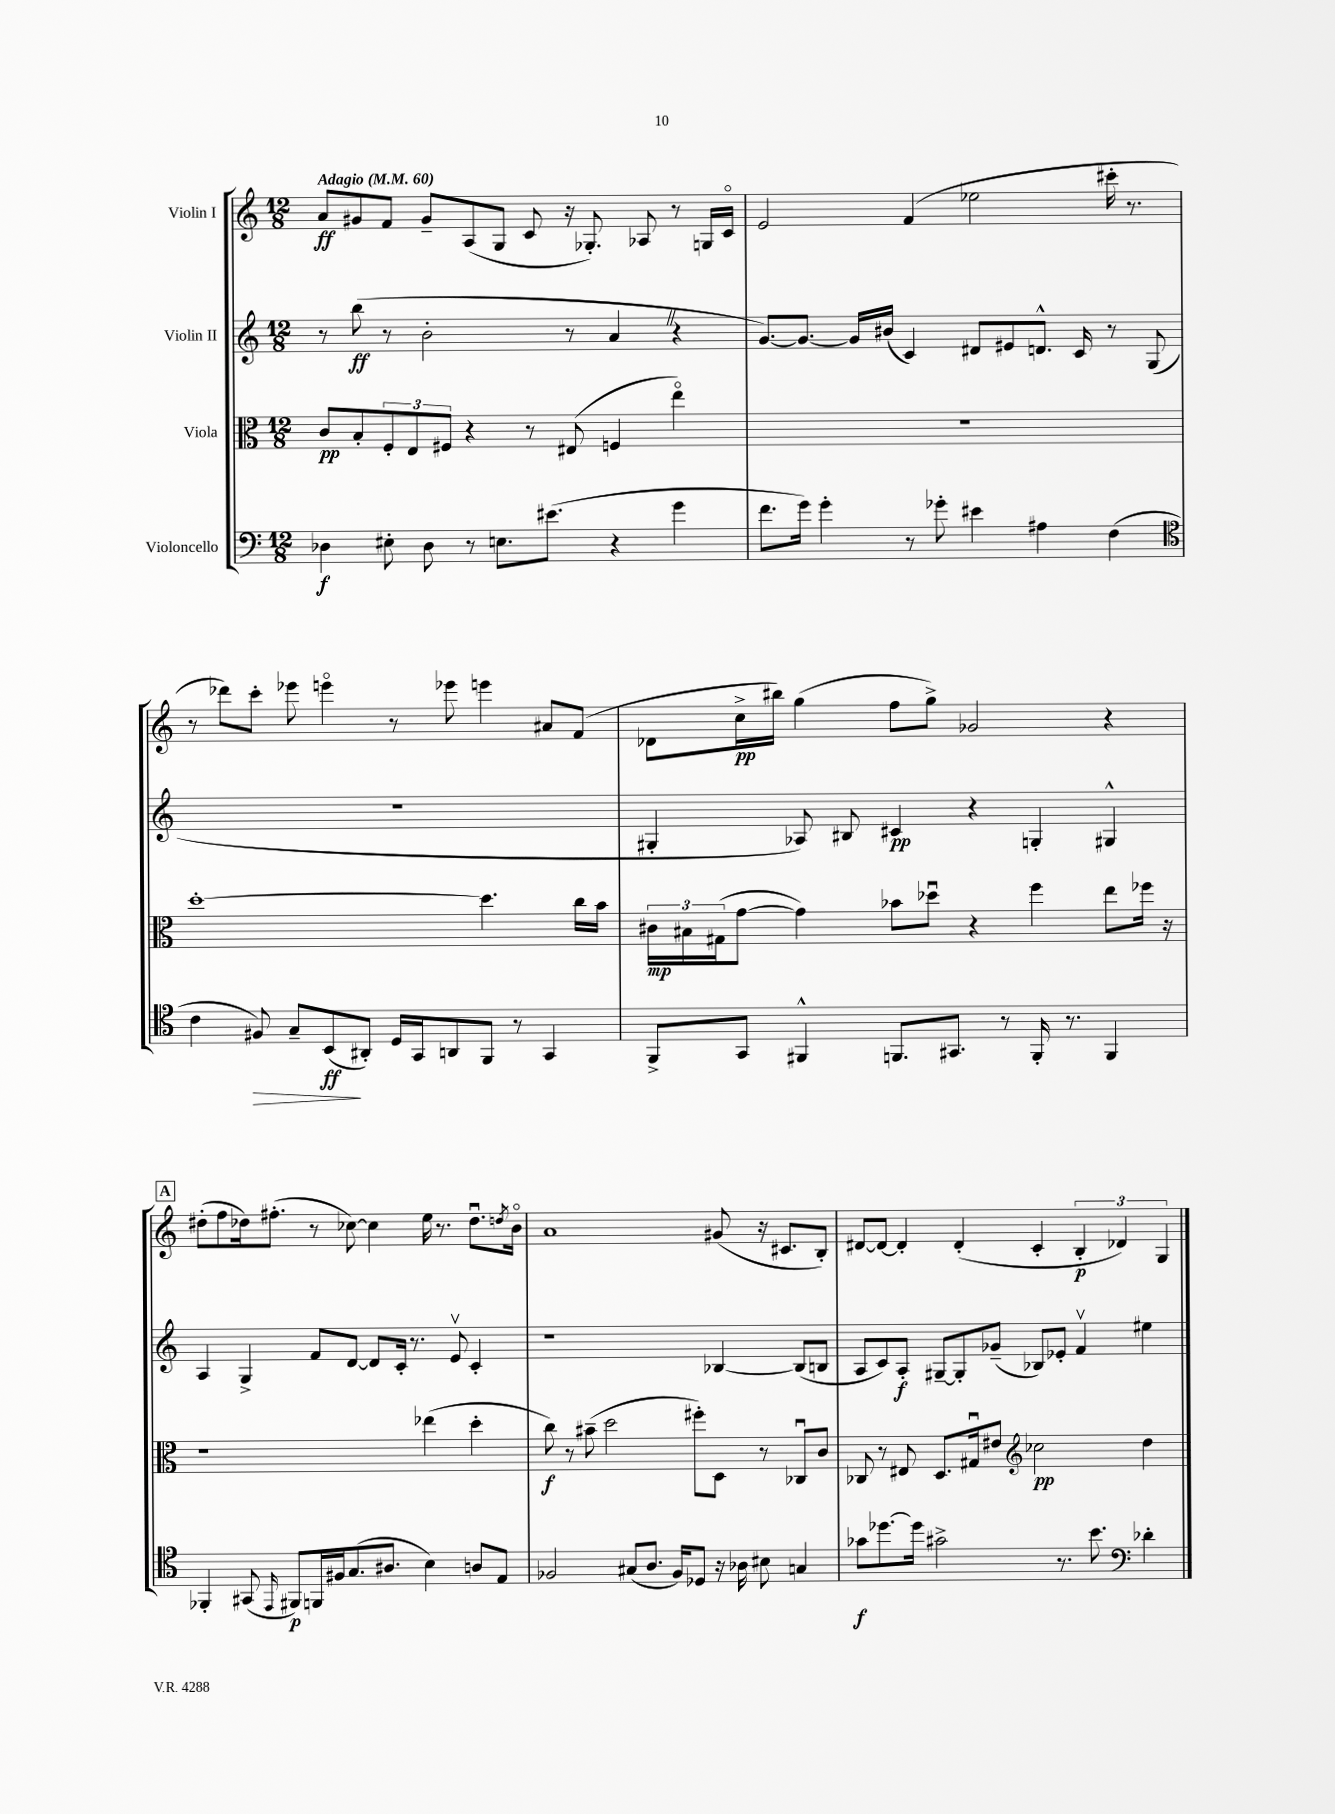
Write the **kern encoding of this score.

**kern	**dynam	**kern	**dynam	**kern	**dynam	**kern	**dynam
*part4	*part4	*part3	*part3	*part2	*part2	*part1	*part1
*staff4	*staff4	*staff3	*staff3	*staff2	*staff2	*staff1	*staff1
*I"Violoncello	*	*I"Viola	*	*I"Violin II	*	*I"Violin I	*
*clefF4	*	*clefC3	*	*clefG2	*	*clefG2	*
*k[]	*	*k[]	*	*k[]	*	*k[]	*
*M12/8	*	*M12/8	*	*M12/8	*	*M12/8	*
*MM60	*	*MM60	*	*MM60	*	*MM60	*
=1	=1	=1	=1	=1	=1	=1	=1
!	!	!	!	!	!	!LO:TX:a:B:t=Adagio	!
4D-X\	f	8c/L	pp	8r	.	8a/L	ff
.	.	8B'/	.	(8bb\	ff	8g#X/	.
8E#X'\	.	12F'/	.	8r	.	8f/J	.
.	.	12E/	.	.	.	.	.
8D-\	.	.	.	2b'\	.	8g#~/L	.
.	.	12F#X/J	.	.	.	.	.
8r	.	4r	.	.	.	(8A/	.
8.En\L	.	.	.	.	.	8G/J	.
.	.	8r	.	.	.	8c/	.
(8.e#X\J	.	.	.	.	.	.	.
.	.	(8E#X/	.	8r	.	16r	.
.	.	.	.	.	.	8.G-X'/)	.
4r	.	4Fn/	.	4aZ/	.	.	.
.	.	.	.	.	.	8A-X/	.
4g\	.	4ee\)	.	4r	.	8r	.
.	.	.	.	.	.	16Gn/LL	.
.	.	.	.	.	.	16c/JJ	.
=2	=2	=2	=2	=2	=2	=2	=2
8.f\L	.	1.r	.	[8.g/L)	.	2e/	.
16g\Jk)	.	.	.	8.g/J_	.	.	.
4g'\	.	.	.	.	.	.	.
.	.	.	.	16g/LL]	.	.	.
.	.	.	.	(16b#X/JJ	.	.	.
8r	.	.	.	4c/)	.	(4f/	.
8g-X'\	.	.	.	.	.	.	.
4e#X\	.	.	.	8d#X/L	.	2ee-X\	.
.	.	.	.	8e#X/	.	.	.
4A#X\	.	.	.	8.dn^^/J	.	.	.
.	.	.	.	16c/	.	.	.
(4F\	.	.	.	8r	.	16ccc#X'\	.
.	.	.	.	.	.	8.r	.
.	.	.	.	(8G/	.	.	.
!!LO:LB:g=z
=3	=3	=3	=3	=3	=3	=3	=3
*clefC4	*	*	*	*	*	*	*
4c\	.	[1dd'	.	1.r	.	8r	.
.	.	.	.	.	.	8ddd-X\L)	.
!	!LO:HP:b	!	!	!	!	!	!
8F#X/)	>	.	.	.	.	8ccc'\J	.
8G~/L	.	.	.	.	.	8eee-X\	.
(8BB/	ff	.	.	.	.	4eeen\	.
8AA#X'/J)	]	.	.	.	.	.	.
16D/LL	.	.	.	.	.	8r	.
16GG/J	.	.	.	.	.	.	.
8AAn/	.	.	.	.	.	8eee-X\	.
8FF/J	.	4.dd\]	.	.	.	4eeen\	.
8r	.	.	.	.	.	.	.
4GG/	.	.	.	.	.	8a#X/L	.
.	.	16cc\LL	.	.	.	(8f/J	.
.	.	16b\JJ	.	.	.	.	.
=4	=4	=4	=4	=4	=4	=4	=4
8FF^/L	.	24c#X\LL	mp	4G#X'/	.	8d-X\L	.
.	.	24B#X\	.	.	.	.	.
.	.	(24G#X\J	.	.	.	.	.
8GG/J	.	[8g\J	.	.	.	16cc^\L	pp
.	.	.	.	.	.	16bb#X\JJ)	.
4FF#X^^/	.	4g\])	.	8A-X/)	.	(4gg\	.
.	.	.	.	8B#X/	.	.	.
8.FFn/L	.	8b-X\L	.	4c#X/	pp	8ff\L	.
.	.	8dd-Xu\J	.	.	.	8gg^\J)	.
8.GG#X/J	.	.	.	.	.	.	.
.	.	4r	.	4r	.	2g-X/	.
8r	.	.	.	.	.	.	.
16FF'/	.	4ff\	.	4Gn'/	.	.	.
8.r	.	.	.	.	.	.	.
4FF/	.	8ee\L	.	4G#X^^/	.	4r	.
.	.	16ff-X\Jk	.	.	.	.	.
.	.	16r	.	.	.	.	.
!!LO:LB:g=z
!!LO:REH:place=s1:t=A
=5	=5	=5	=5	=5	=5	=5	=5
4FF-X'/	.	1r	.	4A/	.	(8dd#X'\L	.
.	.	.	.	.	.	8ff\	.
(8GG#X/	.	.	.	4G^/	.	16dd-X\k)	.
.	.	.	.	.	.	(8.ff#X'\J	.
16qqEE/	.	.	.	.	.	.	.
8FF#X/L)	p	.	.	.	.	.	.
16FFn/L	.	.	.	8f/L	.	8r	.
16F#X/J	.	.	.	.	.	.	.
(8.G/	.	.	.	[8d/J	.	[8cc-X\)	.
.	.	.	.	8d/L]	.	4cc-\]	.
8.A#X/J	.	.	.	.	.	.	.
.	.	.	.	16c'/Jk	.	.	.
.	.	.	.	8.r	.	.	.
4B\)	.	(4ee-X\	.	.	.	16ee\	.
.	.	.	.	.	.	8.r	.
.	.	.	.	8ev/	.	.	.
8An/L	.	4dd'\	.	4c'/	.	8.dd-u\L	.
8E/J	.	.	.	.	.	.	.
.	.	.	.	.	.	8qddn/	.
.	.	.	.	.	.	16b\Jk	.
=6	=6	=6	=6	=6	=6	=6	=6
2F-X/	.	8cc\)	f	1r	.	1a	.
.	.	8r	.	.	.	.	.
.	.	(8b#X~\	.	.	.	.	.
.	.	2dd\	.	.	.	.	.
(8G#X/L	.	.	.	.	.	.	.
8.A/J	.	.	.	.	.	.	.
16F-/KL)	.	.	.	.	.	.	.
8D-X/J	.	8ff#X'\L)	.	.	.	.	.
16r	.	8D\J	.	[4B-X/	.	(8g#X/	.
16A-X\	.	.	.	.	.	.	.
8B#X\	.	8r	.	.	.	16r	.
.	.	.	.	.	.	8.c#X/L	.
4Gn/	.	8C-Xu/L	.	(8B-/L]	.	.	.
.	.	8c/J	.	8Bn/J	.	8B'/J)	.
=7	=7	=7	=7	=7	=7	=7	=7
8g-X\L	f	8C-X/	.	8A/L	.	[8d#X/L	.
[8.dd-X\	.	8r	.	8c/)	.	8d#/J_	.
.	.	8E#X/	.	8A'/J	f	4d#'/]	.
16dd-\Jk]	.	.	.	.	.	.	.
2g#X^\	.	8.D/L	.	[8G#X~/L	.	.	.
.	.	.	.	8G#'/]	.	(4d#'/	.
.	.	16G#Xu/k	.	.	.	.	.
.	.	8e#X/J	.	(8g-X~/J	.	.	.
*	*	*clefG2	*	*	*	*	*
.	.	2cc-X\	pp	8B-X/L)	.	4c'/	.
8.r	.	.	.	8e-X'/J	.	.	.
.	.	.	.	4fv/	.	6B'/	p
8.b\	.	.	.	.	.	.	.
.	.	.	.	.	.	6d-X/)	.
*clefF4	*	*	*	*	*	*	*
4d-X'\	.	4dd\	.	4ee#X\	.	.	.
.	.	.	.	.	.	6G/	.
==	==	==	==	==	==	==	==
*-	*-	*-	*-	*-	*-	*-	*-
